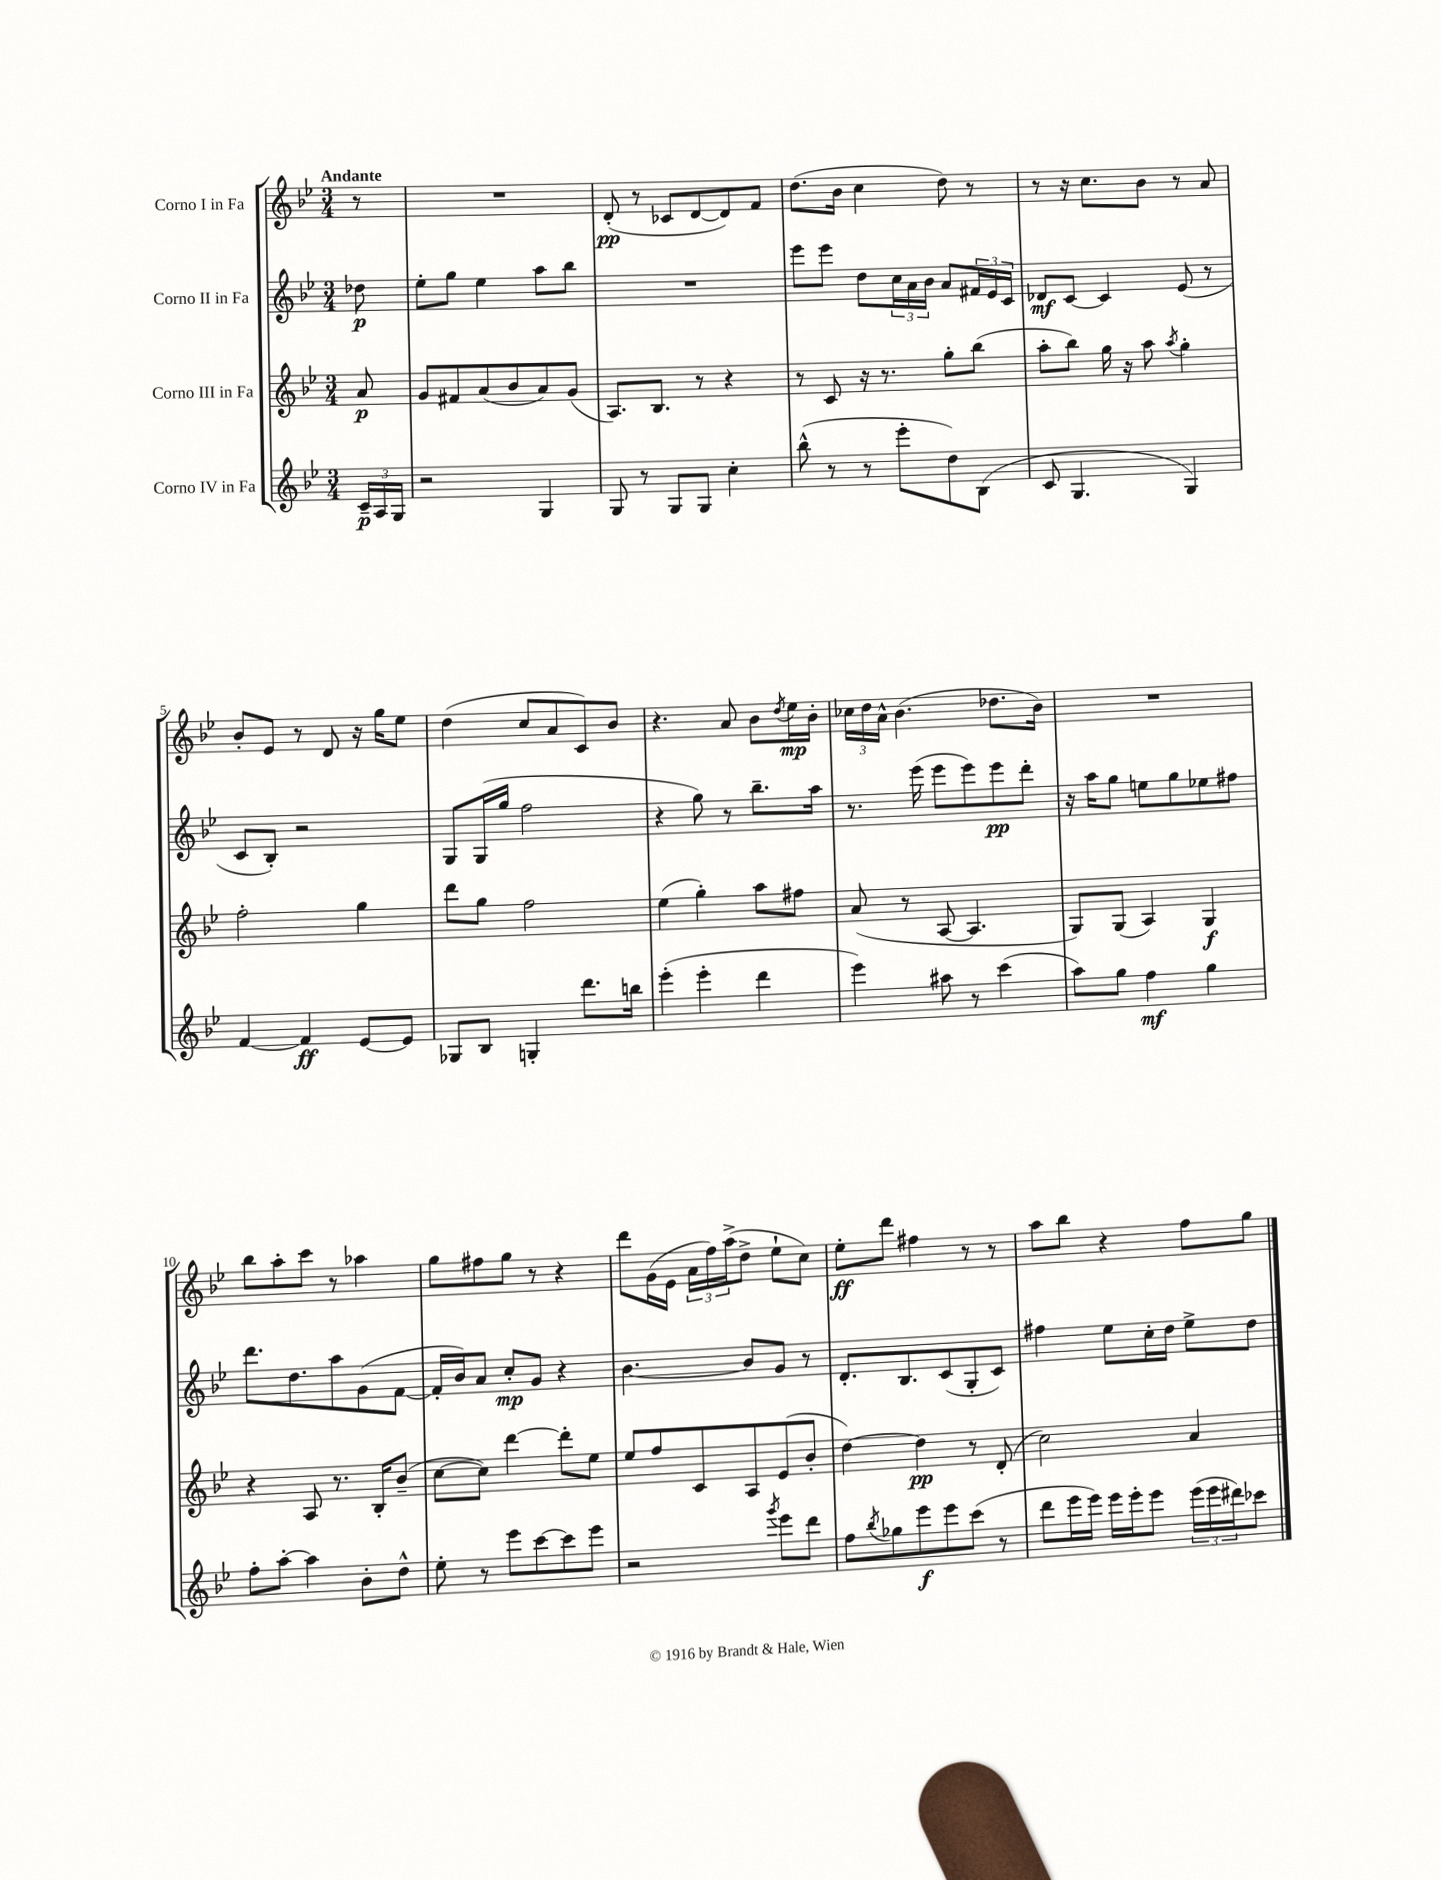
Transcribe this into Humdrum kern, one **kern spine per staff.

**kern	**dynam	**kern	**dynam	**kern	**dynam	**kern	**dynam
*part4	*part4	*part3	*part3	*part2	*part2	*part1	*part1
*staff4	*staff4	*staff3	*staff3	*staff2	*staff2	*staff1	*staff1
*I"Corno IV in Fa	*	*I"Corno III in Fa	*	*I"Corno II in Fa	*	*I"Corno I in Fa	*
*clefG2	*	*clefG2	*	*clefG2	*	*clefG2	*
*k[b-e-]	*	*k[b-e-]	*	*k[b-e-]	*	*k[b-e-]	*
*M3/4	*	*M3/4	*	*M3/4	*	*M3/4	*
=	=	=	=	=	=	=	=
!	!	!	!	!	!	!LO:TX:a:B:t=Andante	!
24c~/LL	p	8a/	p	8dd-X\	p	8r	.
24A/	.	.	.	.	.	.	.
24G/JJ	.	.	.	.	.	.	.
=1	=1	=1	=1	=1	=1	=1	=1
2r	.	8g/L	.	8ee-'\L	.	2.r	.
.	.	8f#X/	.	8gg\J	.	.	.
.	.	(8a/	.	4ee-\	.	.	.
.	.	8b-/	.	.	.	.	.
4G/	.	8a/)	.	8aa\L	.	.	.
.	.	(8g/J	.	8bb-\J	.	.	.
=2	=2	=2	=2	=2	=2	=2	=2
8G/	.	8.A/L)	.	2.r	.	(8d'/	pp
8r	.	.	.	.	.	8r	.
.	.	8.B-/J	.	.	.	.	.
8G/L	.	.	.	.	.	8c-X/L	.
8G/J	.	8r	.	.	.	[8d/	.
4cc'\	.	4r	.	.	.	8d/])	.
.	.	.	.	.	.	8f/J	.
=3	=3	=3	=3	=3	=3	=3	=3
(8bb-^^\	.	8r	.	8eee-\L	.	(8.dd\L	.
8r	.	8c/	.	8eee-\J	.	.	.
.	.	.	.	.	.	16b-\Jk	.
8r	.	16r	.	8dd\L	.	4cc\	.
.	.	8.r	.	.	.	.	.
8eee-'\L	.	.	.	24cc\L	.	.	.
.	.	.	.	24a\	.	.	.
.	.	.	.	24b-\JJ	.	.	.
8dd\)	.	8gg'\L	.	8a/L	.	8dd\)	.
(8B-\J	.	(8bb-\J	.	24f#X/L	.	8r	.
.	.	.	.	24e-/	.	.	.
.	.	.	.	24c/JJ	.	.	.
=4	=4	=4	=4	=4	=4	=4	=4
8c/	.	8aa'\L	.	8d-X/L	mf	8r	.
4.G/	.	8bb-\J)	.	[8c/J	.	16r	.
.	.	.	.	.	.	8.cc\L	.
.	.	16gg\	.	4c/]	.	.	.
.	.	16r	.	.	.	.	.
.	.	8aa\	.	.	.	8b-\J	.
.	.	8qaa/	.	.	.	.	.
4G/)	.	4gg'\	.	(8e-/	.	8r	.
.	.	.	.	8r	.	8a/	.
!!LO:LB:g=z
=5	=5	=5	=5	=5	=5	=5	=5
[4f/	.	2ff'\	.	8c/L	.	8b-'/L	.
.	.	.	.	8B-'/J)	.	8e-/J	.
4f/]	ff	.	.	2r	.	8r	.
.	.	.	.	.	.	8d/	.
[8e-/L	.	4gg\	.	.	.	16r	.
.	.	.	.	.	.	16gg\KL	.
8e-/J]	.	.	.	.	.	8ee-\J	.
=6	=6	=6	=6	=6	=6	=6	=6
8G-X/L	.	8ddd\L	.	8G/L	.	(4dd\	.
8B-/J	.	8gg\J	.	(16G/L	.	.	.
.	.	.	.	16gg/JJ	.	.	.
4Gn'/	.	2ff\	.	2ff\	.	8cc/L	.
.	.	.	.	.	.	8a/	.
8.ddd\L	.	.	.	.	.	8c/)	.
.	.	.	.	.	.	8b-/J	.
16bbn\Jk	.	.	.	.	.	.	.
=7	=7	=7	=7	=7	=7	=7	=7
(4eee-'\	.	(4ee-\	.	4r	.	4.r	.
4eee-'\	.	4gg'\)	.	8gg\)	.	.	.
.	.	.	.	8r	.	8a/	.
4ddd\	.	8aa\L	.	8.bb-~\L	.	8b-\L	.
.	.	.	.	.	.	8qdd/	.
.	.	8ff#X\J	.	.	.	16ee-\L	mp
.	.	.	.	16aa\Jk	.	16b-'\JJ	.
=8	=8	=8	=8	=8	=8	=8	=8
4eee-\)	.	(8a/	.	8.r	.	24cc-X\LL	.
.	.	.	.	.	.	24dd\	.
.	.	.	.	.	.	24a^^\JJ	.
.	.	8r	.	.	.	(4.b-\	.
.	.	.	.	(16eee-\	.	.	.
8aa#X\	.	[8A/	.	8eee-\L	.	.	.
8r	.	4.A/]	.	8eee-\)	.	.	.
(4ccc\	.	.	.	8eee-\	pp	8.dd-X\L	.
.	.	.	.	8ddd'\J	.	.	.
.	.	.	.	.	.	16b-\Jk)	.
=9	=9	=9	=9	=9	=9	=9	=9
8aa\L)	.	8G/L)	.	16r	.	2.r	.
.	.	.	.	16aa\KL	.	.	.
8gg\J	.	(8G/J	.	8gg\J	.	.	.
4ff\	mf	4A/)	.	8een\L	.	.	.
.	.	.	.	8gg\	.	.	.
4gg\	.	4G/	f	8ee-X\	.	.	.
.	.	.	.	8ff#X\J	.	.	.
!!LO:LB:g=z
=10	=10	=10	=10	=10	=10	=10	=10
8ff'\L	.	4r	.	8.ddd\L	.	8bb-\L	.
[8aa'\J	.	.	.	.	.	8aa'\	.
.	.	.	.	8.dd\	.	.	.
4aa\]	.	8A/	.	.	.	8ccc\J	.
.	.	8.r	.	8aa\	.	8r	.
8b-'\L	.	.	.	(8g\	.	4aa-X\	.
.	.	16B-'/KL	.	.	.	.	.
8dd^^\J	.	(8b-~/J	.	[8f\J	.	.	.
=11	=11	=11	=11	=11	=11	=11	=11
8ee-'\	.	[8cc\L	.	16f'/LL]	.	8gg\L	.
.	.	.	.	16b-/J)	.	.	.
8r	.	8cc\J])	.	8a/J	.	8ff#X\	.
8eee-\L	.	[4ddd\	.	8cc'/L	mp	8gg\J	.
[8ccc\	.	.	.	8g/J	.	8r	.
8ccc\]	.	8ddd'\L]	.	4r	.	4r	.
8eee-\J	.	8ee-\J	.	.	.	.	.
=12	=12	=12	=12	=12	=12	=12	=12
2r	.	8ee-/L	.	[4.b-\	.	8ddd\L	.
.	.	8ff/	.	.	.	(16g\L	.
.	.	.	.	.	.	16e-\JJ	.
.	.	8c/	.	.	.	24a\LL	.
.	.	.	.	.	.	24ff\)	.
.	.	.	.	.	.	(24aa^\J	.
.	.	8A/	.	8b-/L]	.	8dd^\J	.
8qggg/	.	.	.	.	.	.	.
8eee-\L	.	(8e-/	.	8g/J	.	8ee-`\L	.
8ddd\J	.	8b-'/J	.	8r	.	8cc\J)	.
=13	=13	=13	=13	=13	=13	=13	=13
8ff\L	.	[4dd\)	.	8.d'/L	.	8ee-'\L	ff
8qbb-/	.	.	.	.	.	.	.
8gg-X\	.	.	.	.	.	8ddd\J	.
.	.	.	.	8.B-/	.	.	.
8eee-\	f	4dd\]	pp	.	.	4ff#X\	.
8eee-\	.	.	.	(8c/	.	.	.
(8ccc\J	.	8r	.	8G'/	.	8r	.
8r	.	(8d'/	.	8c/J)	.	8r	.
=14	=14	=14	=14	=14	=14	=14	=14
8ddd\L	.	2cc\)	.	4ff#X\	.	8aa\L	.
16eee-\L	.	.	.	.	.	8bb-\J	.
16eee-\JJ)	.	.	.	.	.	.	.
16eee-\LL	.	.	.	8ee-\L	.	4r	.
16eee-'\J	.	.	.	.	.	.	.
8eee-\J	.	.	.	16cc'\L	.	.	.
.	.	.	.	16dd\JJ	.	.	.
(24eee-\LL	.	4a/	.	8ee-^\L	.	8ff\L	.
24eee-\	.	.	.	.	.	.	.
24ddd#X\J)	.	.	.	.	.	.	.
8ccc-X\J	.	.	.	8dd\J	.	8gg\J	.
==	==	==	==	==	==	==	==
*-	*-	*-	*-	*-	*-	*-	*-
